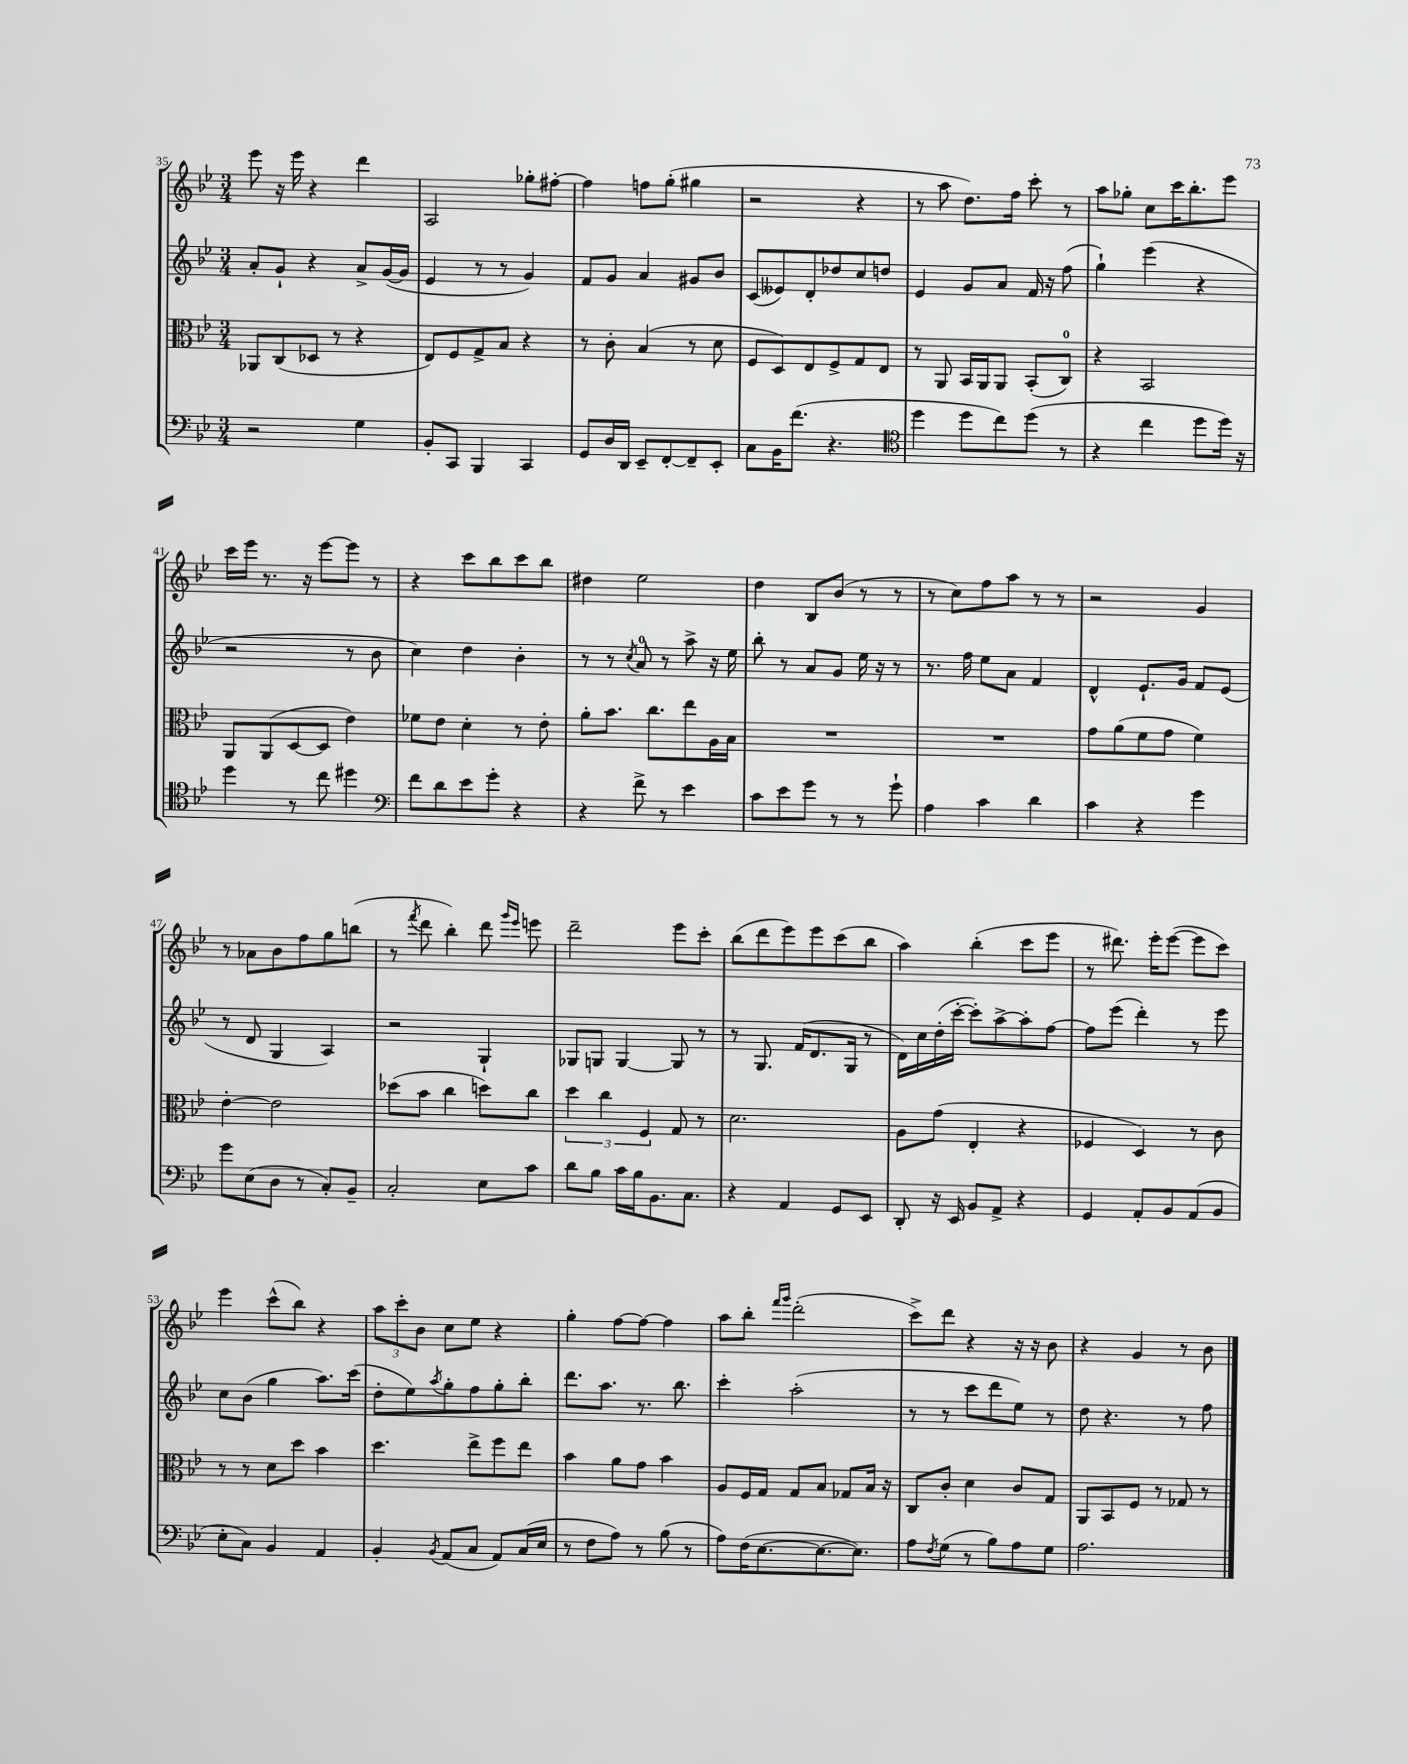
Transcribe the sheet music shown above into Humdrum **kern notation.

**kern	**kern	**kern	**kern
*part4	*part3	*part2	*part1
*staff4	*staff3	*staff2	*staff1
*clefF4	*clefC3	*clefG2	*clefG2
*k[b-e-]	*k[b-e-]	*k[b-e-]	*k[b-e-]
*M3/4	*M3/4	*M3/4	*M3/4
=35	=35	=35	=35
2r	8AA-X/L	8a'/L	8eee-\
.	(8C/	8g`/J	16r
.	.	.	16eee-\
.	8D-X/J	4r	4r
.	8r	.	.
4G\	4r	8a^/L	4ddd\
.	.	([16g/L	.
.	.	16g/JJ]	.
=36	=36	=36	=36
8BB-'/L	8E-/L)	4e-/	2A/
8CC/J	8F/	.	.
4BBB-/	8G^/	8r	.
.	8B-/J	8r	.
4CC/	4r	4g/)	8gg-X'\L
.	.	.	[8ff#X'\J
=37	=37	=37	=37
8GG/L	8r	8f/L	4ff#\]
16D/L	8c'\	8g/J	.
16DD/JJ	.	.	.
8EE-~/L	(4B-/	4a/	8ffn\L
[8FF'/	.	.	(8gg'\J
8FF~/]	8r	8g#X/L	4gg#X\
8EE-'/J	8d\	8b-/J	.
=38	=38	=38	=38
8C\L	8F/L	(8c/L	2r
16BB-\K	8D/)	8e--X/)	.
(8.f\J	.	.	.
.	8E-/	8d'/	.
4.r	8F^/	8dd-X/	.
.	8G/	8cc/	4r
.	8E-/J	8ddn/J	.
=39	=39	=39	=39
*clefC4	*	*	*
4dd\	8r	4e-/	8r
.	8AA/	.	8aa\
8dd\L	16BB-/LL	8g/L	8.dd\L)
.	16AA/J	.	.
8cc\)	8AA/J	8a/J	.
.	.	.	16ff\Jk
(8dd\J	(8BB-'/L	16f/	8ccc'\
.	.	16r	.
8r	8C/J)	(8ff\	8r
=40	=40	=40	=40
4r	4r	4gg`\)	8aa\L
.	.	.	8gg-X'\J
4cc\	2BB-/	(4eee-\	8cc\L
.	.	.	16ccc\K
.	.	.	8.bb-'\
8dd\L	.	4r	.
16dd\Jk)	.	.	8eee-\J
16r	.	.	.
!!LO:LB:g=z
=41	=41	=41	=41
4dd\	8AA/L	2r	16ccc\LL
.	.	.	16eee-\JJ
.	(8AA/	.	8.r
8r	[8D/	.	.
.	.	.	16r
8cc\	8D/J]	.	[8eee-\L
4dd#X\	4e-\)	8r	8eee-\J]
.	.	8b-\	8r
=42	=42	=42	=42
*clefF4	*	*	*
8f\L	8f-X\L	4cc\)	4r
8d\	8e-\J	.	.
8e-\	4d'\	4dd\	8ccc\L
8g'\J	.	.	8bb-\
4r	8r	4b-'\	8ccc\
.	8e-'\	.	8bb-\J
=43	=43	=43	=43
4r	8a'\L	8r	4dd#X\
.	8.b-\J	8r	.
.	.	8qcc/	.
8f^\	.	8a/	2ee-\
.	8.cc\L	.	.
8r	.	8r	.
4e-\	8ee-\	8aa^\	.
.	16A\L	16r	.
.	16B-\JJ	16ee-\	.
=44	=44	=44	=44
8c\L	2.r	8bb-'\	4dd\
8e-\	.	8r	.
8g\J	.	8a/L	8B-/L
8r	.	8g/J	(8b-/J
8r	.	16ee-\	8r
.	.	16r	.
8g`\	.	8r	8r
=45	=45	=45	=45
4A\	2.r	8.r	8r
.	.	.	8cc\L)
.	.	16ff\	.
4c\	.	8ee-\L	8ff\
.	.	8a\J	8aa\J
4d\	.	4f/	8r
.	.	.	8r
=46	=46	=46	=46
4c\	8g\L	4d^^/	2r
.	(8a\	.	.
4r	8f\	8.e-`/L	.
.	8g\J	.	.
.	.	16g/Jk	.
4g\	4f\)	8f/L	4g/
.	.	(8e-/J	.
!!LO:LB:g=z
=47	=47	=47	=47
8g\L	[4e-'\	8r	8r
(8E-\	.	8d/	8a-X\L
8D\J	2e-\]	4G/	8b-\
8r	.	.	8ff\
8C'/L)	.	4A/)	8gg\
8BB-~/J	.	.	(8bbn\J
=48	=48	=48	=48
2C'/	(8dd-X\L	2r	8r
.	.	.	8qfff/
.	8b-\J	.	8ddd\
.	4cc\	.	4bb-'\)
8E-\L	8ddn\L)	4G`/	8ddd\
.	.	.	16qqggg/LL
.	.	.	16qqeee-/JJ
8c\J	8cc\J	.	8eeen\
=49	=49	=49	=49
8d\L	6dd\	8G-X/L	2ddd~\
8B-\J	.	8Gn/J	.
.	6cc\	.	.
16c\LL	.	[4G/	.
16B-\J	.	.	.
.	6F/	.	.
8.BB-\	.	.	.
.	8G/	8G/]	8eee-\L
8.C\J	.	.	.
.	8r	8r	8ccc'\J
=50	=50	=50	=50
4r	2.d\	8r	(8bb-\L
.	.	8.G/	8ddd\
4AA/	.	.	8eee-\)
.	.	(16f/KL	.
.	.	8.d/	8eee-\
8GG/L	.	.	(8ccc\
.	.	16G/Jk	.
8EE-/J	.	8r	8bb-\J
=51	=51	=51	=51
8DD'/	8A\L	16d\LL)	4aa\)
.	.	16cc\	.
16r	(8g\J	(16dd'\	.
16EE-/	.	[16ccc'\JJ	.
8BB-/L	4E-'/	8ccc'\L])	(4bb-'\
8AA^/J	.	[8aa^\	.
4r	4r	8aa'\]	8ccc\L
.	.	[8ff\J	8eee-\J
=52	=52	=52	=52
4GG/	4F-X/	8ff\L]	8r
.	.	(8eee-\J	8.ddd#X\)
8AA'/L	4D/)	4ddd'\)	.
.	.	.	16eee-'\KL
8BB-/	.	.	([8eee-\J
(8AA/	8r	8r	8eee-\L]
8BB-/J	8c\	8eee-\	8ccc\J)
!!LO:LB:g=z
=53	=53	=53	=53
8E-'\L	8r	8cc\L	4eee-\
8C\J)	8r	(8b-\J	.
4BB-/	8d\L	4gg\	(8ccc^^\L
.	8dd\J	.	8bb-\J)
4AA/	4b-\	8.aa\L)	4r
.	.	(16ccc\Jk	.
=54	=54	=54	=54
4BB-'/	4.dd\	8dd'\L	12aa\L
.	.	.	12ccc'\
.	.	8ee-\)	.
.	.	.	12b-\J
8qBB-/	.	8qaa/	.
(8AA/L	.	8gg'\	8cc\L
8C/J	8ee-^\L	8ff\	8ee-\J
8AA/L)	8ff\	8gg'\	4r
(16C/L	8ee-\J	8bb-'\J	.
16E-/JJ	.	.	.
=55	=55	=55	=55
8r	4b-\	8.ddd\L	4gg'\
8F\L	.	.	.
.	.	8.aa\J	.
8A\J)	8a\L	.	[8ff\L
8r	8g\J	8.r	8ff\J_
(8B-\	4b-\	.	4ff\]
.	.	8.bb-\	.
8r	.	.	.
=56	=56	=56	=56
8A\L)	8A/L	4ccc'\	8aa\L
(16F\K	16F/L	.	8bb-'\J
[8.E-\	16G/JJ	.	.
.	.	.	16qqfff/LL
.	.	.	16qqggg/JJ
.	8G/L	(2aa'\	(2ddd'\
8.E-\_	8B-/J	.	.
.	8G-X/L	.	.
8.E-\J])	.	.	.
.	16B-/Jk	.	.
.	16r	.	.
=57	=57	=57	=57
8A\L	8C/L	8r	8ccc^\L)
8qF/	.	.	.
(8G\J	8c'/J	8r	8ddd\J
8r	4d\	8ccc\L	4r
8B-\L)	.	8ddd\	.
8A\	8c/L	8ee-\J)	16r
.	.	.	16r
8G\J	8G/J	8r	8b-\
=58	=58	=58	=58
2.A\	8AA/L	8dd\	4r
.	8BB-/	4.r	.
.	8F/J	.	4g/
.	8r	.	.
.	8G-X/	8r	8r
.	8r	8ff\	8b-\
==	==	==	==
*-	*-	*-	*-
